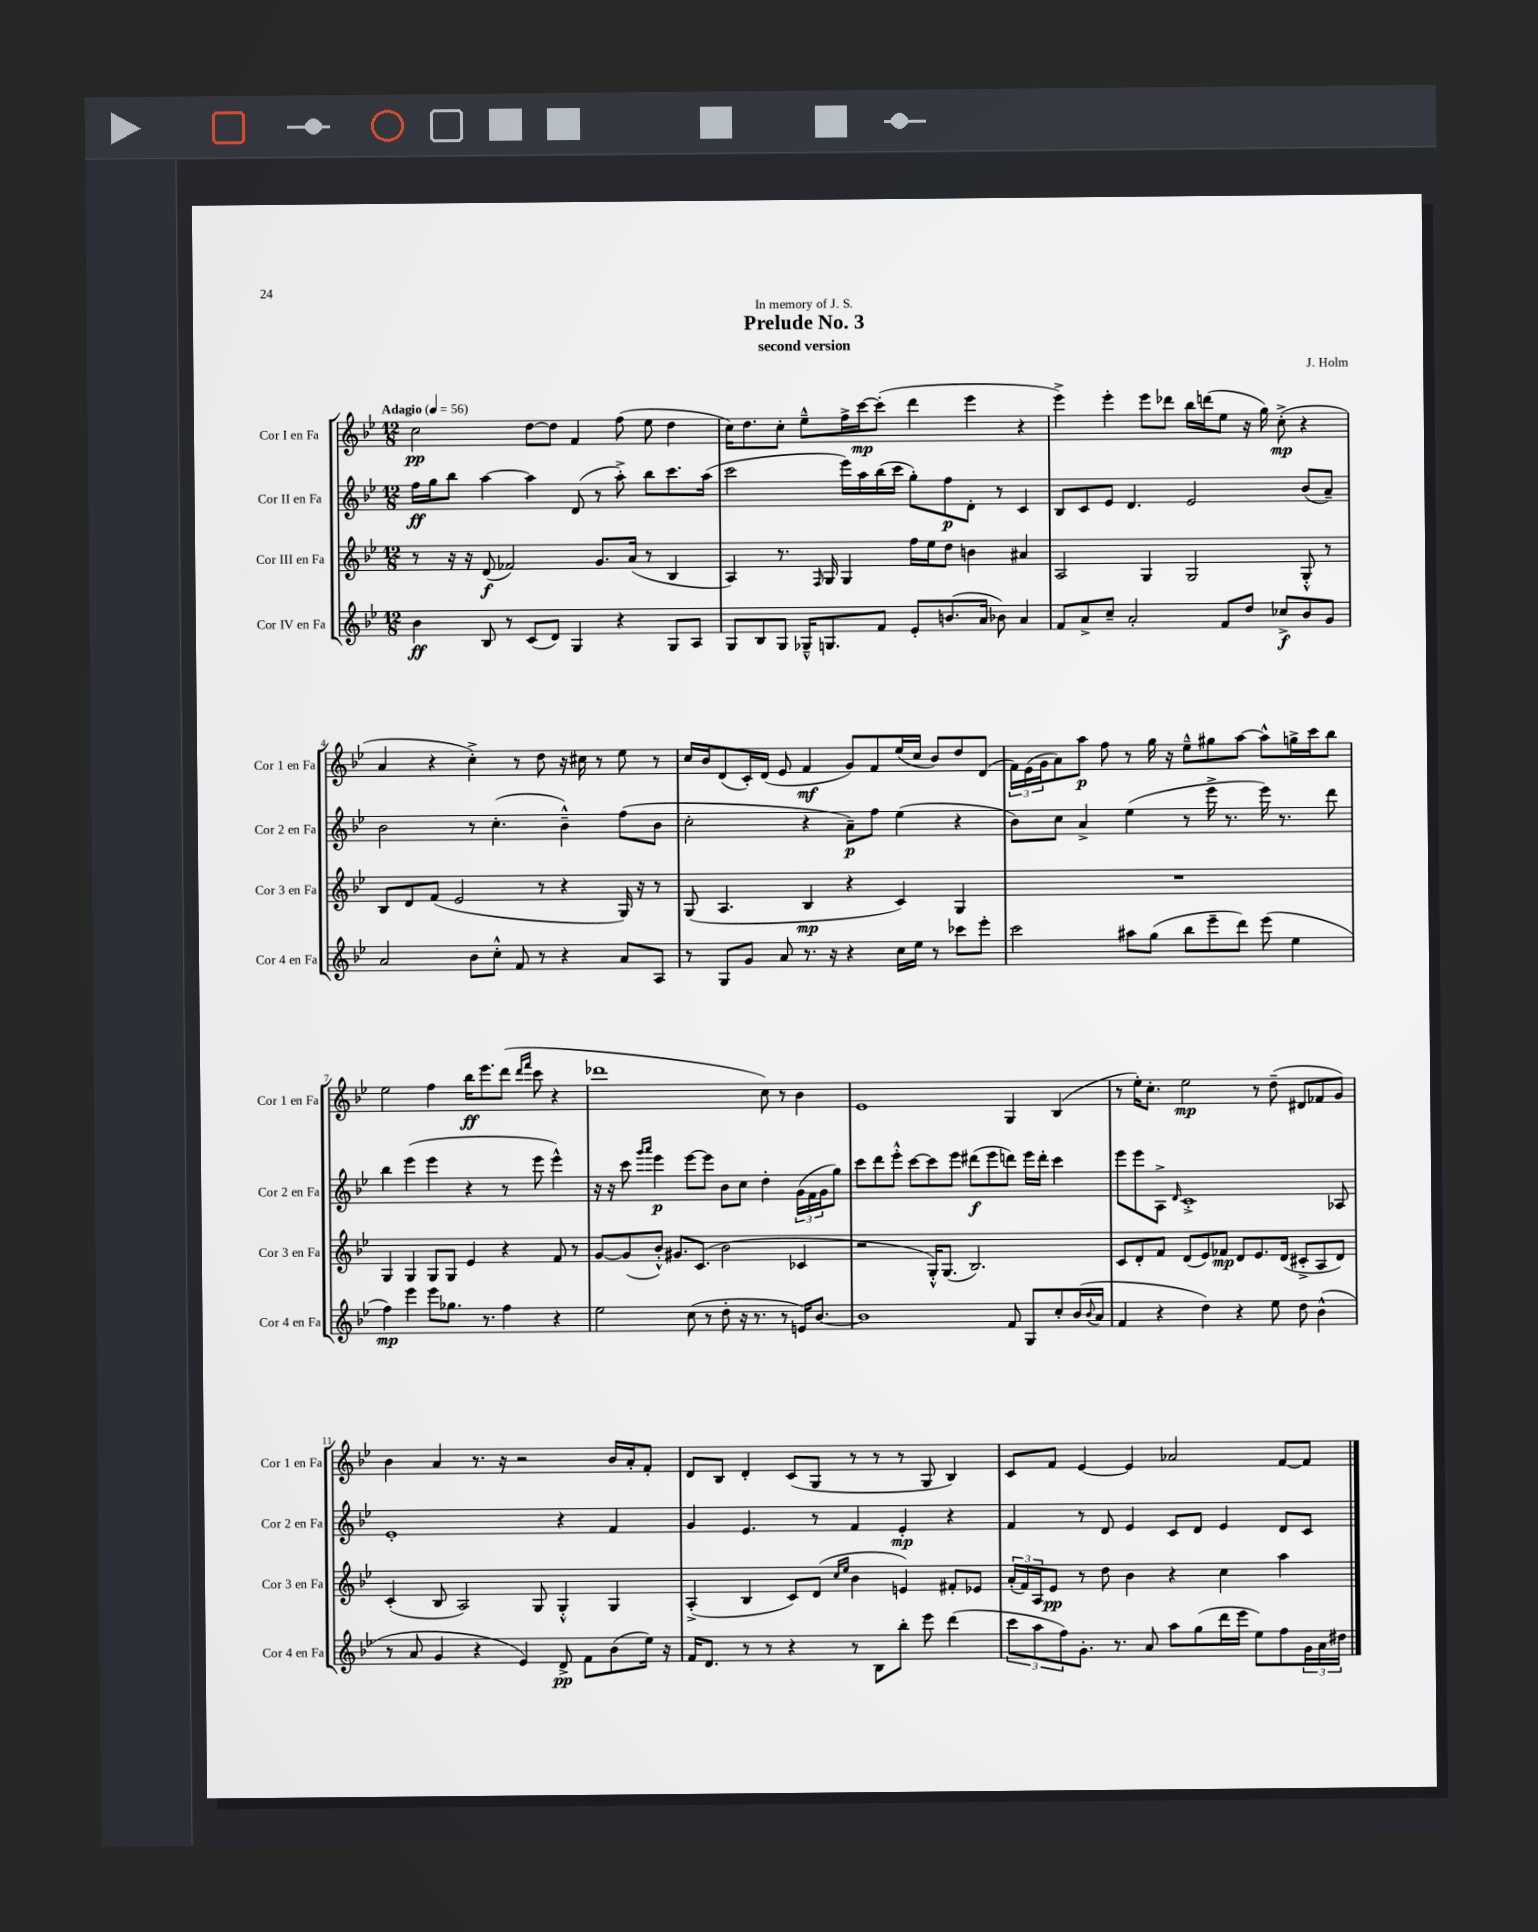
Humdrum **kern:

**kern	**kern	**kern	**kern
*staff4	*staff3	*staff2	*staff1
*clefG2	*clefG2	*clefG2	*clefG2
*k[b-e-]	*k[b-e-]	*k[b-e-]	*k[b-e-]
*M12/8	*M12/8	*M12/8	*M12/8
*MM56	*MM56	*MM56	*MM56
4b-\	8r	16ff\LL	2cc\
.	.	16gg\J	.
.	16r	8bb-\J	.
.	16r	.	.
8B-/	(8d/	[4aa\	.
8r	2f-/)	.	.
(8c/L	.	4aa\]	[8dd\L
8d/J)	.	.	8dd\]J
4G/	.	(8d/	4f/
.	8.g/L	8r	.
4r	.	8aa'^\)	(8ff\
.	(16a/Jk	.	.
.	8r	8bb-\L	8ee-\
8G/L	4B-/	8.ccc\	4dd\
8A/J	.	.	.
.	.	(16aa\Jk	.
=	=	=	=
8G/L	4A/)	2ccc\	16cc\LK)
.	.	.	8.dd\
8B-/	.	.	.
8G/J	8.r	.	8cc'\J
16G-~^^/LK	.	.	8ee-~^^\L
.	16qqF/	.	.
8.G/	16G/	.	.
.	4G/	16eee-\LL)	16ff^\L
.	.	16aa\	[16ccc\J
8f/J	.	(16bb-\	(8ccc'\]J
.	.	16ccc\JJ	.
8e-'/L	16ff\LL	8gg'\L)	4ddd\
.	16ee-\J	.	.
(8.b/	8dd\J	8ff\	.
.	4b\	8d'\J	4eee-\
16a/Jk	.	.	.
8b-\)	.	8r	.
4a/	4a#/	4c/	4r
=	=	=	=
8f/L	2A/	8B-/L	4eee-^\)
8a^/	.	8c/	.
8cc~/J	.	8e-/J	4eee-'\
2a'/	.	4.d/	.
.	4G/	.	8eee-\L
.	.	.	8ddd-\J
.	2G/	2e-/	16bb-\LL
.	.	.	(16ddd\J
8f/L	.	.	8ee-\J
8dd/J	.	.	16r
.	.	.	16gg\)
8cc-^/L	.	.	(8cc'^\
8b-/	8G'^^/	(8b-/L	4r
8g/J	8r	8a~/J)	.
=	=	=	=
2a/	8B-/L	2b-\	4a/
.	8d/	.	.
.	(8f/J	.	4r
.	2e-/	.	.
8b-\L	.	8r	4cc'^\)
8cc'^^\J	.	(4.cc'\	.
8f/	.	.	8r
8r	8r	.	8dd\
4r	4r	4b-~^^\)	16r
.	.	.	16cc#\
.	.	.	8r
8a/L	16G/)	(8ff\L	8ee-\
.	16r	.	.
8A/J	8r	8b-\J	8r
=	=	=	=
8r	(8G/	2cc'\	16cc/LL
.	.	.	16b-/J
8G/L	4.A/	.	(8d/
8g/J	.	.	16c'/L)
.	.	.	(16d/JJ
8a/	.	.	8e-/
8.r	4B-/	4r	4f/
16r	.	.	.
4r	4r	8a~\L)	8g/L)
.	.	8ff\J	8f/
16cc\LL	4c/)	(4ee-\	(16ee-/L
16ee-\JJ	.	.	16cc/JJ
8r	.	.	8b-/L)
8ccc-\L	4G/	4r	8dd/
8eee-'\J	.	.	(8d/J
=	=	=	=
2ccc\	1.r	8b-\L)	24f\LL)
.	.	.	(24e-\
.	.	.	24g\J
.	.	8cc\J	8a\)
.	.	4a^/	8aa\J
.	.	.	8ff\
8aa#\L	.	(4ee-\	8r
(8gg\J	.	.	16gg\
.	.	.	16r
8bb-\L	.	8r	8ee-~^^\L
8eee-~\	.	16eee-^\	8gg#\
.	.	8.r	.
8ddd\J)	.	.	[8aa\J
(8eee-\	.	16eee-\)	8aa^^\]L
.	.	8.r	.
4ee-\	.	.	16gg^\L
.	.	.	16ccc\J
.	.	8ddd\	8bb-\J
=	=	=	=
4ff\)	4G/	4bb-\	2ee-\
4eee-\	4G/	(4eee-\	.
8eee-\L	8G/L	4eee-\	4ff\
8.gg-\J	8G/J	.	.
.	4e-/	4r	16bb-\LK
8.r	.	.	8.eee-\
4ff\	4r	8r	(8ddd\J
.	.	.	16qqddd/LL
.	.	.	16qqfff/JJ
.	.	8eee-\	8ccc\
4r	8f/	4eee-^^\)	4r
.	8r	.	.
=	=	=	=
2ee-\	[8g/L	16r	1ddd-
.	.	16r	.
.	(8g/]	8ccc\	.
.	.	16qqggg/LL	.
.	.	16qqaaa/JJ	.
.	8b-'^^/J)	4eee-\	.
.	8.g#/L	.	.
(8cc\	.	[8eee-\L	.
.	(8.c/J	.	.
8r	.	8eee-\]J	.
8dd'\	2b-\	8b-\L	.
16r	.	8cc\J	.
8.r	.	.	.
.	.	4dd'\	8cc\)
8r	.	.	8r
16e/LK)	4c-/	(24g\LL	4b-\
.	.	24f\	.
[8.b-/J	.	.	.
.	.	24g\J	.
.	.	8gg\J)	.
=	=	=	=
1b-]	2r	8ccc\L	1e-
.	.	8ddd\	.
.	.	8eee-'^^\J	.
.	.	[8ccc\L	.
.	16G'^^/LK)	8ccc\]	.
.	(8.G/J	.	.
.	.	8eee-\J	.
.	2.B-/)	(8ddd#\L	.
.	.	8eee-\	.
8f/	.	8ddd\J)	4G/
8G/L	.	16eee-\LL	.
.	.	16ddd'\JJ	.
8cc'/	.	4ccc\	(4B-/
(16b-/L	.	.	.
8qqb-/	.	.	.
16a/JJ	.	.	.
=	=	=	=
4f/	8c/L	8eee-\L	8r
.	8d'/	8eee-\	16ee-'\LK)
.	.	.	8.cc'\J
4r	8f/J	8A^\J	.
.	.	16qqd/	.
.	(8d/L	1c'^	2ee-\
4dd\)	8e-/)	.	.
.	8f-/J	.	.
4r	8d/L	.	.
.	8.e-/	.	8r
8ee-\	.	.	(8dd~\
.	(16d/Jk	.	.
8dd\	8c#'^/L	.	8d#/L
(4b-^^\	8A/	.	8f-/
.	8d/J)	8A-/	8g/J)
=	=	=	=
8r	(4c'/	1e-'	4b-\
8a/	.	.	.
4g/	8B-/	.	4a/
.	2A/)	.	.
4r	.	.	8.r
.	.	.	16r
4e-/)	.	.	2r
.	8G/	.	.
8d^/	4G'^^/	4r	.
8f\L	.	.	.
(8b-\	4G/	4f/	16b-/LL
.	.	.	16a'/J
16ee-\Jk)	.	.	8f'/J
16r	.	.	.
=	=	=	=
16f/LK	(4A'^/	4g/	8d/L
8.d/J	.	.	.
.	.	.	8B-/J
8r	4B-/	4.e-/	4d'/
8r	.	.	.
4r	8c/L)	.	(8c/L
.	(8d/J	8r	8G/J
.	16qqcc/LL	.	.
.	16qqee-/JJ	.	.
8r	4b-\	4f/	8r
8B-\L	.	.	8r
8bb-'\J	4e/)	4e-'/	8r
8eee-\	.	.	8G/
(4ddd\	8f#'/L	4r	4B-/)
.	8e-/J	.	.
=	=	=	=
12ccc\L	(24a'/LL	4f/	8c/L
.	24f/)	.	.
12aa\	24A/J	.	.
.	8e-/J	.	8f/J
12ff\)	.	.	.
8.g'\J	8r	8r	[4e-/
.	8dd\	8d/	.
8.r	.	.	.
.	4b-\	4e-/	4e-/]
8a/	.	.	.
8aa\L	4r	8c/L	2a-/
(8gg\	.	8d/J	.
16ddd\L	4cc\	4e-/	.
16eee-\JJ	.	.	.
8ee-\L)	.	.	.
8ff\	4aa\	8d/L	[8f/L
24g\L	.	8c/J	8f/]J
24a\	.	.	.
24dd#\JJ	.	.	.
==	==	==	==
*-	*-	*-	*-
